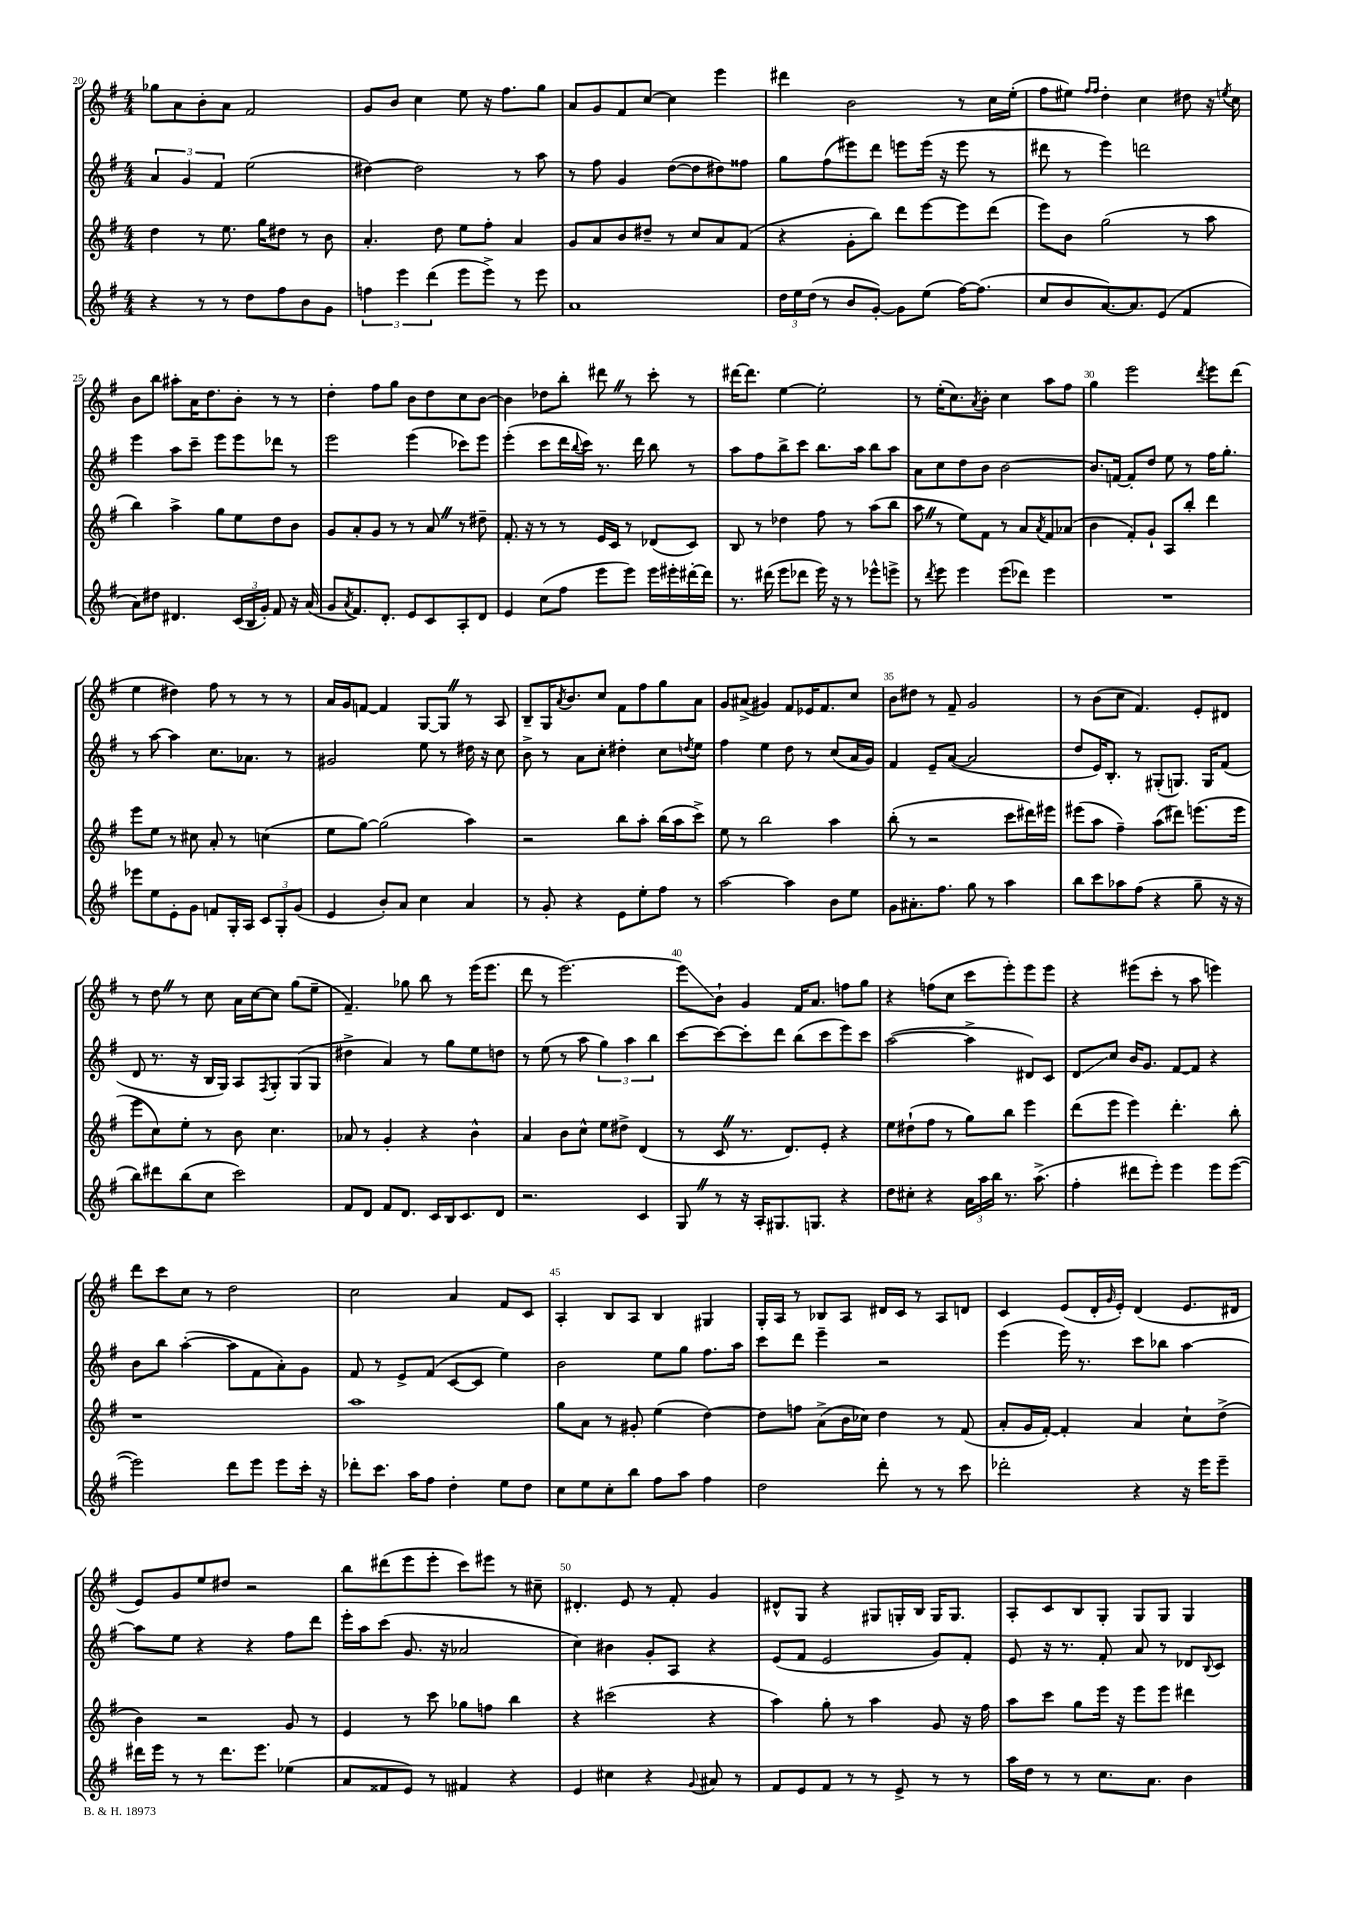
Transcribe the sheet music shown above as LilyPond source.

<<
\new StaffGroup <<
\new Staff = "s0" {
    \clef treble \key g \major \numericTimeSignature \time 4/4
    ges''8 a'8 b'8-. a'8 fis'2 |
    g'8 b'8 c''4 e''8 r16 fis''8. g''8 |
    a'8 g'8 fis'8 c''8~ c''4 e'''4 |
    dis'''4 b'2 r8 c''16 e''16-.( |
    fis''8 eis''8) \grace { fis''16 fis''16 } d''4-. c''4 dis''8 r16 \acciaccatura { e''8 } c''16 |
    b'8 b''8 ais''8-. a'16 d''8. b'8-. r8 r8 |
    d''4-. fis''8 g''8 b'8 d''8 c''8 b'8~ |
    b'4 des''8 b''8-. dis'''8 \once \override BreathingSign.text = \markup { \musicglyph "scripts.caesura.straight" } \breathe r8 c'''8-. r8 |
    dis'''16~ dis'''8. e''4~ e''2-. |
    r8 e''16-.( c''8.) \acciaccatura { a'8 } b'8-. c''4 a''8 fis''8 |
    g''4 e'''2 \acciaccatura { d'''8 } e'''8 d'''8( |
    e''4 dis''4) fis''8 r8 r8 r8 |
    a'16 g'16 f'8~ f'4 g8~ g8 \once \override BreathingSign.text = \markup { \musicglyph "scripts.caesura.straight" } \breathe r8 a8 |
    b8-- g16 \acciaccatura { a'8 } b'8. c''8 fis'8 fis''8 g''8 a'8 |
    g'8 ais'8->( gis'4) fis'8 ees'16 fis'8. c''8 |
    b'8 dis''8 r8 fis'8-- g'2 |
    r8 b'8( c''8 fis'4.) e'8-. dis'8 |
    r8 d''8 \once \override BreathingSign.text = \markup { \musicglyph "scripts.caesura.straight" } \breathe r8 c''8 a'16 c''16~ c''8 g''8( e''8-- |
    fis'4.--) ges''8 b''8 r8 e'''16( e'''8. |
    d'''8 r8 e'''2.~) |
    e'''8\glissando b'8-! g'4 fis'16 a'8. f''8 g''8 |
    r4 f''8( c''8 c'''8 e'''8-.) e'''8 e'''8 |
    r4 eis'''8( c'''8-. r8 a''8 e'''4) |
    d'''8 c'''8 c''8 r8 d''2 |
    c''2 a'4 fis'8 c'8 |
    a4-. b8 a8 b4 gis4 |
    g16-. a16 r8 bes8 a8 dis'16 c'16 r8 a8 d'8 |
    c'4 e'8( d'16-. \grace { g'16 } e'16-.) d'4( e'8. dis'16 |
    e'8) g'8 e''8 dis''8 r2 |
    b''8 dis'''8( e'''8 e'''8-. c'''8) eis'''8 r8 cis''8-- |
    dis'4.-. e'8 r8 fis'8-. g'4 |
    dis'8-^ g8 r4 gis8 g16-. b16 g16 g8. |
    a8-. c'8 b8 g8-. g8 g8 g4 \bar "|." |
}
\new Staff = "s1" {
    \clef treble \key g \major \numericTimeSignature \time 4/4
    \tuplet 3/2 { a'4 g'4 fis'4 } e''2( |
    dis''4~) dis''2 r8 a''8 |
    r8 fis''8 g'4 d''8~( d''8 dis''8) fisis''8 |
    g''8 fis''8( eis'''8) d'''8 e'''8 e'''16( r16 e'''8 r8 |
    dis'''8 r8 e'''4) d'''2 |
    e'''4 a''8 c'''8-- e'''8 e'''8 des'''8 r8 |
    e'''2 e'''4( ces'''8) e'''8 |
    e'''4-.( c'''8 d'''16 \appoggiatura { b''8 } c'''16) r8. d'''16 b''8 r8 |
    a''8 fis''8 b''8-> c'''8 b''8. a''16 b''8 a''8 |
    a'8 c''8 d''8 b'8 b'2~ |
    b'8. f'16~ f'8-. d''8 e''8 r8 fis''16 g''8.-. |
    r8 a''8~ a''4 c''8. aes'8. r8 |
    gis'2 e''8 r8 dis''16 r16 c''8 |
    b'8-> r8 a'8 c''8-. dis''4-. c''8 \acciaccatura { d''8 } e''8 |
    fis''4 e''4 d''8 r8 c''8( a'16 g'16) |
    fis'4 e'8-- a'8~( a'2 |
    d''8 e'16) b8.-. r8 gis8-.( g8.) g16 fis'8( |
    d'8 r8. r16 b16 g16) a8 \acciaccatura { fis8 } g8-. g8( g8 |
    dis''4-> a'4) r8 g''8 e''8 d''8 |
    r8 e''8( r8 a''8 \tuplet 3/2 { g''4) a''4 b''4 } |
    c'''8~ c'''8~ c'''8-. d'''8 b''8( c'''8 e'''8) c'''8 |
    a''2~( a''4-> dis'8) c'8 |
    d'8\glissando c''8 b'16 g'8. fis'8~ fis'8 r4 |
    b'8 b''8 a''4~-.( a''8 fis'8 a'8-.) g'8 |
    fis'8 r8 e'8-> fis'8( c'8~ c'8 e''4) |
    b'2 e''8 g''8 fis''8. a''16 |
    c'''8 d'''8 e'''4-- r2 |
    e'''4( e'''16) r8. c'''8 bes''8 a''4~ |
    a''8 e''8 r4 r4 fis''8 d'''8 |
    e'''16-. a''16 c'''8( g'8. r16 aes'2 |
    c''4) bis'4 g'8-. a8 r4 |
    e'8( fis'8 e'2 g'8) fis'8-. |
    e'8 r16 r8. fis'8-. a'8 r8 des'8 \appoggiatura { b8 } c'8 \bar "|." |
}
\new Staff = "s2" {
    \clef treble \key g \major \numericTimeSignature \time 4/4
    d''4 r8 e''8. g''16 dis''8 r8 b'8 |
    a'4.-. d''8 e''8 fis''8-. a'4 |
    g'8 a'8 b'8 dis''8-- r8 c''8 a'8 fis'8( |
    r4 g'8-. b''8) d'''8 e'''8~ e'''8 d'''8( |
    e'''8) b'8 g''2( r8 a''8 |
    b''4) a''4-> g''8 e''8 d''8 b'8 |
    g'8 a'8-. g'8 r8 r8 a'8 \once \override BreathingSign.text = \markup { \musicglyph "scripts.caesura.straight" } \breathe r8 dis''8-- |
    fis'8.-. r16 r8 r8 e'16 c'16 r8 des'8( c'8) |
    b8 r8 des''4 fis''8 r8 a''8( b''8 |
    a''8 \once \override BreathingSign.text = \markup { \musicglyph "scripts.caesura.straight" } \breathe r8 e''8) fis'8 r8 a'8 \acciaccatura { a'8 } fis'8 aes'8( |
    b'4 fis'8-.) g'8-! a8 b''8-. d'''4 |
    e'''8 e''8 r8 cis''8 a'8-. r8 c''4( |
    e''8 g''8~) g''2( a''4) |
    r2 b''8 a''8-. b''16( a''16 c'''8->) |
    e''8 r8 b''2 a''4 |
    b''8-.( r8 r2 c'''8 dis'''16) eis'''16 |
    eis'''8( a''8 fis''4--) a''8( dis'''8) e'''8.( e'''16 |
    e'''8 c''8) e''8-. r8 b'8 c''4. |
    aes'8 r8 g'4-. r4 b'4-^ |
    a'4 b'8 c''8-^ e''8 dis''8-> d'4( |
    r8 c'8 \once \override BreathingSign.text = \markup { \musicglyph "scripts.caesura.straight" } \breathe r8. d'8.) e'8-. r4 |
    e''8 dis''8-!( fis''8 r8 g''8) b''8 e'''4 |
    d'''8( e'''8 e'''4) d'''4.-. b''8-. |
    r1 |
    a''1 |
    g''8 a'8 r8 gis'8-. e''4( d''4~) |
    d''8 f''8 a'8->( b'16 ces''16) d''4 r8 fis'8( |
    a'8-. g'16 fis'16~-.) fis'4-. a'4 c''8-! d''8->( |
    b'4) r2 g'8 r8 |
    e'4 r8 c'''8 ges''8 f''8 b''4 |
    r4 cis'''2( r4 |
    a''4) g''8-. r8 a''4 g'8 r16 fis''16 |
    a''8 c'''8 g''8 e'''16 r16 e'''8 e'''8 dis'''4 \bar "|." |
}
\new Staff = "s3" {
    \clef treble \key g \major \numericTimeSignature \time 4/4
    r4 r8 r8 d''8 fis''8 b'8 g'8 |
    \tuplet 3/2 { f''4 e'''4 d'''4( } e'''8 e'''8->) r8 e'''8 |
    a'1 |
    \tuplet 3/2 { d''16 e''16 d''16( } r8 b'8 g'8~-.) g'8 e''8( fis''16~) fis''8.( |
    c''8 b'8 a'8.~) a'8. e'8( fis'4 |
    a'8) dis''8 dis'4. \tuplet 3/2 { c'16( b16 g'16-.) } fis'8 r16 a'16( |
    g'8 \acciaccatura { a'8 } fis'8.) d'8.-. e'8 c'8 a8-. d'8 |
    e'4 c''8( fis''8 e'''8 e'''8) e'''16 eis'''16-. dis'''16~-. dis'''16 |
    r8. dis'''16( e'''8 des'''8 e'''16) r16 r8 ees'''8-^ e'''8-> |
    r8 \acciaccatura { d'''8 } e'''8 e'''4 e'''8( des'''8) e'''4 |
    R1 |
    ees'''8 e''8 e'8-. g'8 f'8 g16-. a16 \tuplet 3/2 { c'8 g8-. g'8( } |
    e'4 b'8-.) a'8 c''4 a'4 |
    r8 g'8-. r4 e'8 e''8-. fis''8 r8 |
    a''2~ a''4 b'8 e''8 |
    g'8 ais'8.-. fis''8. g''8 r8 a''4 |
    b''8 c'''8 aes''8 fis''8( r4 g''8-- r16 r16 |
    b''8) dis'''8 b''8( c''8 c'''2) |
    fis'8 d'8 fis'8 d'8. c'16 b16 c'8. d'8 |
    r2. c'4 |
    g8 \once \override BreathingSign.text = \markup { \musicglyph "scripts.caesura.straight" } \breathe r8 r16 a16-. gis8. g8. r4 |
    d''8 cis''8-. r4 \tuplet 3/2 { a'16 a''16 b''16 } r8. a''8.->( |
    fis''4-. dis'''8 e'''8-.) e'''4 e'''8 e'''8~( |
    e'''2) d'''8 e'''8 e'''8 c'''16-. r16 |
    des'''8-. c'''8. a''16 fis''8 d''4-. e''8 d''8 |
    c''8 e''8 c''8-. b''8 fis''8 a''8 fis''4 |
    d''2 d'''8-. r8 r8 c'''8 |
    des'''2-. r4 r16 e'''16 e'''8-- |
    dis'''16 e'''16 r8 r8 dis'''8. e'''8. ees''4( |
    a'8 fisis'8 e'8) r8 fis'4 r4 |
    e'4 cis''4 r4 \appoggiatura { g'8 } ais'8 r8 |
    fis'8 e'8 fis'8 r8 r8 e'8-> r8 r8 |
    a''16 d''16 r8 r8 c''8. a'8. b'4 \bar "|." |
}
>>
>>
\layout { \context { \Score currentBarNumber = #20 \override BarNumber.break-visibility = ##(#f #t #t) barNumberVisibility = #(every-nth-bar-number-visible 5) } }
